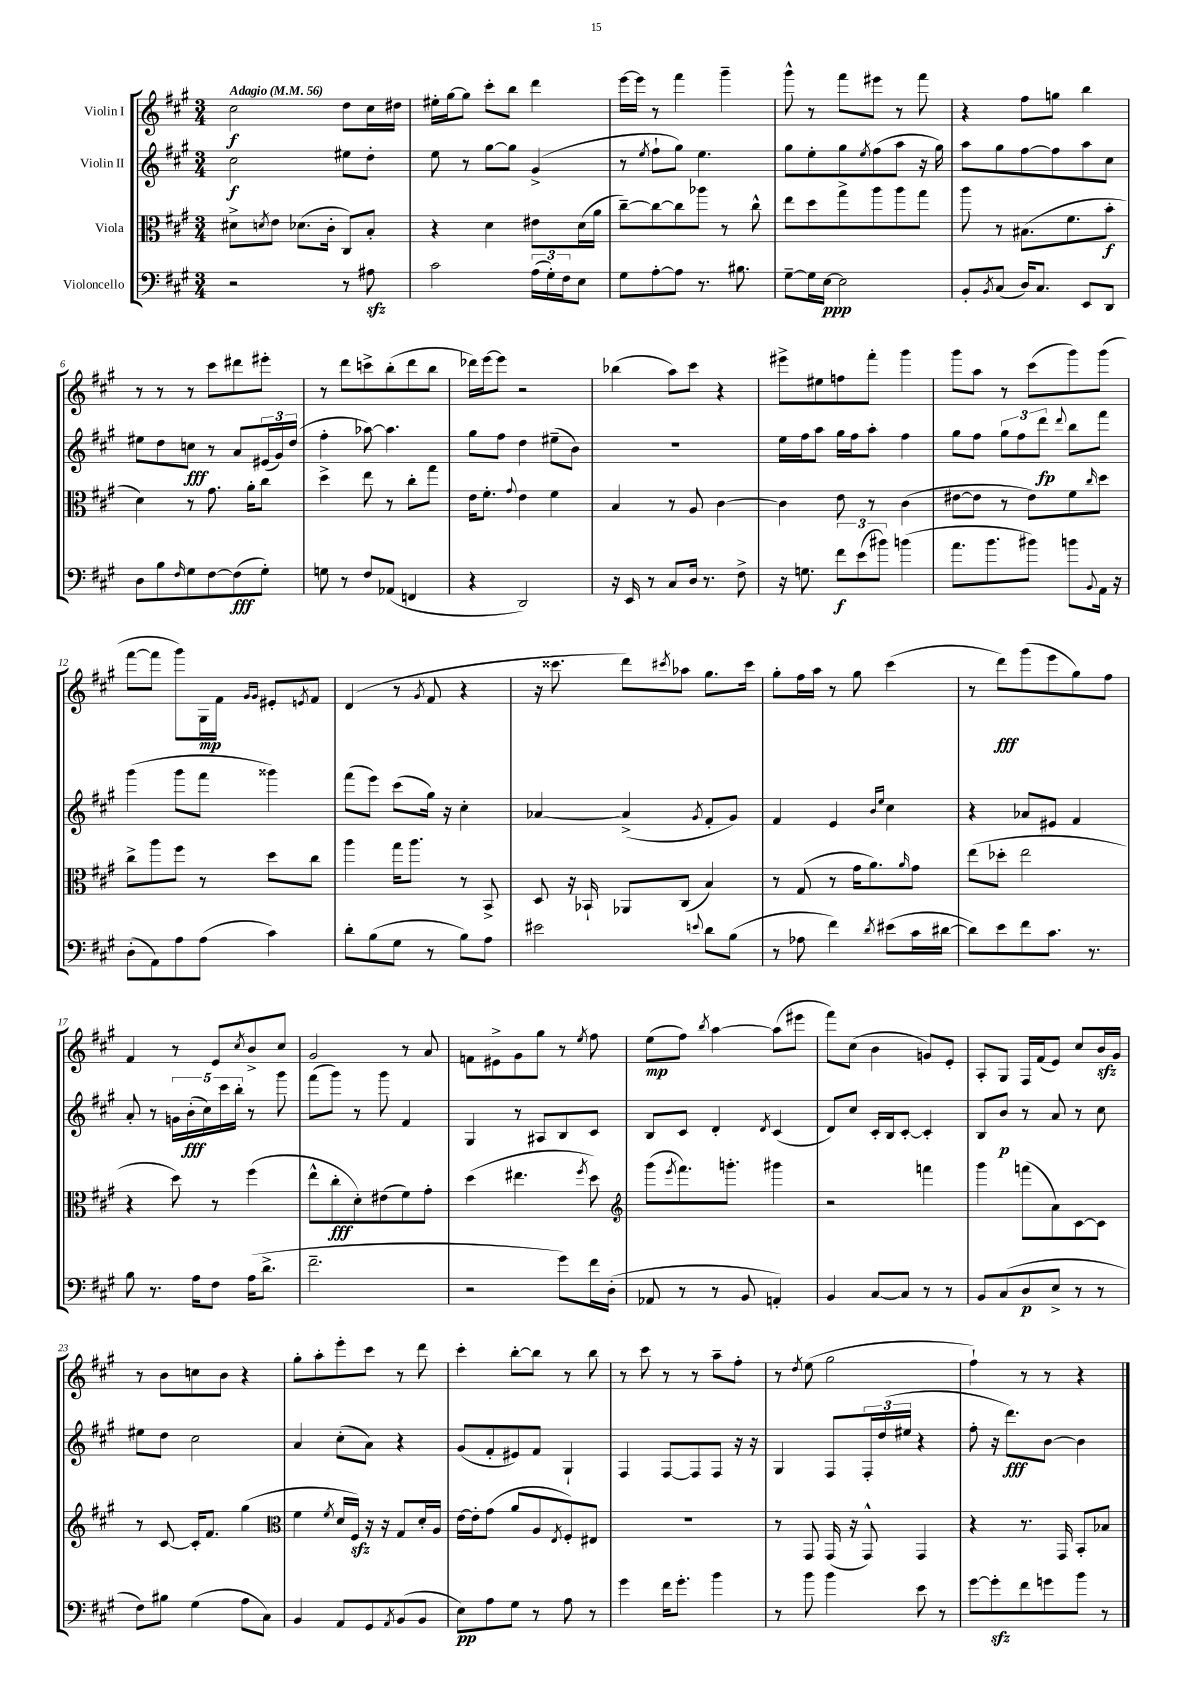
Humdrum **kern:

**kern	**kern	**kern	**kern
*staff4	*staff3	*staff2	*staff1
*clefF4	*clefC3	*clefG2	*clefG2
*k[f#c#g#]	*k[f#c#g#]	*k[f#c#g#]	*k[f#c#g#]
*M3/4	*M3/4	*M3/4	*M3/4
*MM56	*MM56	*MM56	*MM56
2r	8d#^	2cc#	2cc#
.	8qd	.	.
.	8e	.	.
.	(8.d-	.	.
.	16c#'	.	.
8r	8C#)	8ee#	8dd
8A#	8B'	8dd'	16cc#
.	.	.	16dd#
=	=	=	=
2c#	4r	8ee	16ee#'
.	.	.	[16gg#
.	.	8r	8gg#]
.	4d	[8gg#	8ccc#'
.	.	8gg#]	8bb
(24A	8e#	(4g#^	4ddd
24G#')	.	.	.
24F#	.	.	.
8E	(16d	.	.
.	16a	.	.
=	=	=	=
8G#	[8cc#~)	8r	[16eee
.	.	.	16eee]
.	.	8qee	.
[8A'	8cc#_	8ff#`	8r
8A]	8cc#]	8gg#)	4fff#
8.r	8aa-	4.ee	.
.	8r	.	4ggg#~
8.B#	.	.	.
.	8cc#^^	.	.
=	=	=	=
[8G#~	8ee	8gg#	8ggg#^^
16G#]	8dd	8ee'	8r
[16E	.	.	.
2E]	8gg#^	8gg#	8fff#
.	.	8qee	.
.	8aa	(8ff#	8eee#
.	8aa	8aa	8r
.	8gg#	16r	8fff#
.	.	16gg#)	.
=	=	=	=
8BB'	8aa	8aa	4r
8qBB	.	.	.
(8C#	8r	8gg#	.
16D)	(8.B#	[8ff#	8ff#
8.C#	.	.	.
.	.	8ff#]	8gg
.	8.f#	.	.
8EE	.	8aa	4bb
8DD	8b'	8cc#	.
=	=	=	=
8D	4d)	8ee#	8r
8B	.	8dd	8r
16qqF#	.	.	.
8G#	8r	8cc	8r
[8F#	8.g#	8r	8ccc#
(8F#]	.	8a	8ddd#
.	16a'	.	.
8G#')	8cc#	(24e#	8eee#'
.	.	24g#)	.
.	.	(24dd	.
=	=	=	=
8G	4dd^	4ff#'	8r
8r	.	.	8ddd
8F#	8ee	[8aa-)	8ccc^
(8AA-	8r	4.aa-]	(8bb'
4FF	8cc#'	.	8ddd
.	8gg#	.	8bb
=	=	=	=
4r	16e	8gg#	16ddd-)
.	8.f#'	.	[16eee
.	.	8ff#	8eee]
.	8qqg#	.	.
2DD)	4e	4dd	2r
.	4f#	(8ee#~	.
.	.	8b)	.
=	=	=	=
16r	4B	2.r	(4bb-
16EE	.	.	.
8r	.	.	.
8C#	8r	.	8aa)
16D	8A	.	8ccc#
8.r	.	.	.
.	[4c#	.	4r
8F#^	.	.	.
=	=	=	=
16r	4c#]	16ee	8eee#^
8.G	.	16ff#	.
.	.	8aa	8ee#
12f#	8e	16gg#	8ff
.	.	16ff#	.
(12e	.	.	.
.	8r	8aa'	8fff#'
12b#)	.	.	.
(4b	(4c#	4ff#	4ggg#
=	=	=	=
8.a	[8e#	8gg#	8ggg#
.	8e#]	8ff#	8aa
8.b	.	.	.
.	8r	12gg#	8r
.	.	12ff#	.
8b#)	8e#)	.	(8ccc#
.	.	12ddd	.
.	.	8qqddd	.
8b	8f#	8bb	8ggg#)
8qqBB	16qqcc#	.	.
16AA	8dd	8fff#	(8ggg#
16r	.	.	.
=	=	=	=
(8D'	8cc#^	(4ggg#	[8fff#
8AA)	8aa	.	8fff#]
8A	8ff#	8ggg#	8ggg#)
(8A	8r	8fff#	16G#
.	.	.	16f#
.	.	.	16qqg#
.	.	.	16qqg#
4c#)	8dd	4ggg##)	8e#'
.	.	.	8qe
.	8cc#	.	8f#
=	=	=	=
8d'	4aa	(8fff#	(4d
(8B	.	8eee)	.
8G#	16gg#	(8ccc#	8r
.	8.aa	.	.
.	.	.	8qg#
8r	.	16gg#)	8f#
.	.	16r	.
8B)	8r	4cc#'	4r
8A	8BB^	.	.
=	=	=	=
2e#	8D	[4a-	16r
.	.	.	8.ccc##
.	16r	.	.
.	16BB-`	.	.
.	8AA-	(4a-^]	8ddd)
.	.	.	8qccc#
.	(8C#	.	8aa-
8qqe	.	8qg#	.
8d	4B)	8f#'	8.gg#
(8B	.	8g#)	.
.	.	.	16ccc#
=	=	=	=
8r	8r	4f#	8gg#'
8A-	(8G#	.	16ff#
.	.	.	16aa
4f#)	8r	4e	8r
.	16g#	.	8gg#
.	8.a)	.	.
.	.	16qqb	.
8qd	.	16qqee	.
(8e#	.	4cc#	(4ccc#
.	16qqa	.	.
16c#	8g#	.	.
[16d#	.	.	.
=	=	=	=
8d#])	(8ee	4r	8r
8e	8dd-'	.	8ddd)
8f#	2ee	8a-	(8ggg#
8.c#	.	8e#	8eee
.	.	4f#	8gg#)
8.r	.	.	.
.	.	.	8ff#
=	=	=	=
8B	4r	8a'	4f#
8.r	.	8r	.
.	8dd)	20g	8r
.	.	(20b'	.
16A	.	.	.
.	.	20cc#)	.
8F#	8r	.	8e
.	.	20ccc#	.
.	.	20bb'	.
.	.	.	8qcc#
(16A	(4ff#	8r	8b^
8.d^	.	.	.
.	.	8ggg#	8cc#
=	=	=	=
2.f#~	8ee^^	(8fff#	2g#
.	8cc#'	8ggg#)	.
.	8d')	8r	.
.	(8e#	8ggg#	.
.	8f#)	4f#	8r
.	8g#'	.	8a
=	=	=	=
2r	(4dd	4G#	8f
.	.	.	8e#^
.	4.ee#	8r	8g#
.	.	8A#	8gg#
8g#)	.	8B	8r
.	8qff#	.	8qee
16f#	8dd)	8c#	8ff#
(16D'	.	.	.
=	=	=	=
*	*clefG2	*	*
8AA-	(8ggg#	8B	(8ee
.	8qeee	.	.
8r	8.fff#)	8c#	8ff#)
.	.	.	8qbb
8r	.	4d'	[4aa
.	8.ggg'	.	.
8BB	.	.	.
.	.	8qd	.
4AA')	4ggg#	(4c#	(8aa]
.	.	.	8eee#
=	=	=	=
4BB	2r	8d)	8fff#)
.	.	8cc#	(8cc#
[8C#	.	16c#'	4b
.	.	16B	.
8C#]	.	[8c#'	.
8r	4fff	4c#']	8g)
8r	.	.	8e'
=	=	=	=
8BB	4ggg#	8B	8A'
(8C#	.	8b	8G#
8D	(8fff	8r	16F#
.	.	.	(16f#
8E^	8a)	8a	8e)
8r	[8c#	8r	8cc#
8r	8c#]	8cc#	16b
.	.	.	16g#
=	=	=	=
8F#)	8r	8ee#	8r
8B#	[8c#	8dd	8b
(4G#	16c#']	2cc#	8cc
.	8.f#	.	.
.	.	.	8b
8A	(4gg#	.	4r
8C#)	.	.	.
=	=	=	=
*	*clefC3	*	*
4BB	4f#	4a	8gg#'
.	.	.	8aa'
.	8qf#	.	.
8AA	16d	(8cc#'	8eee'
.	16F#)	.	.
8GG#	16r	8a)	8ccc#
.	16r	.	.
8qAA	.	.	.
(8BB	8G#	4r	8r
8BB	16d'	.	8ddd
.	16A	.	.
=	=	=	=
8E)	[16e	(8g#	4ccc#'
.	16e']	.	.
8A	(8g#	8f#'	.
8G#	8a	8e#)	[8bb'
8r	8A	8f#	8bb]
.	8qE	.	.
8A	8F#')	4G#`	8r
8r	8E#	.	8bb
=	=	=	=
4g#	2.r	4F#	8r
.	.	.	8ccc#
16f#	.	[8F#	8r
8.g#'	.	.	.
.	.	8F#]	8r
4b	.	8F#	8aa~
.	.	16r	8ff#'
.	.	16r	.
=	=	=	=
8r	8r	4G#	8r
.	.	.	8qdd
8b	8GG#	.	(8ee
4b	(16GG#	8F#	2gg#
.	16r	.	.
.	8GG#^^)	24F#'	.
.	.	(24dd	.
.	.	24ee#	.
8e	4GG#	4r	.
8r	.	.	.
=	=	=	=
[8g#	4r	8ff#'	4ff#`)
8g#']	.	16r	.
.	.	8.ddd)	.
8f#	8.r	.	8r
8g	.	[8b	8r
.	16GG#	.	.
8b	8BB'	4b]	4r
8r	8B-	.	.
==	==	==	==
*-	*-	*-	*-
